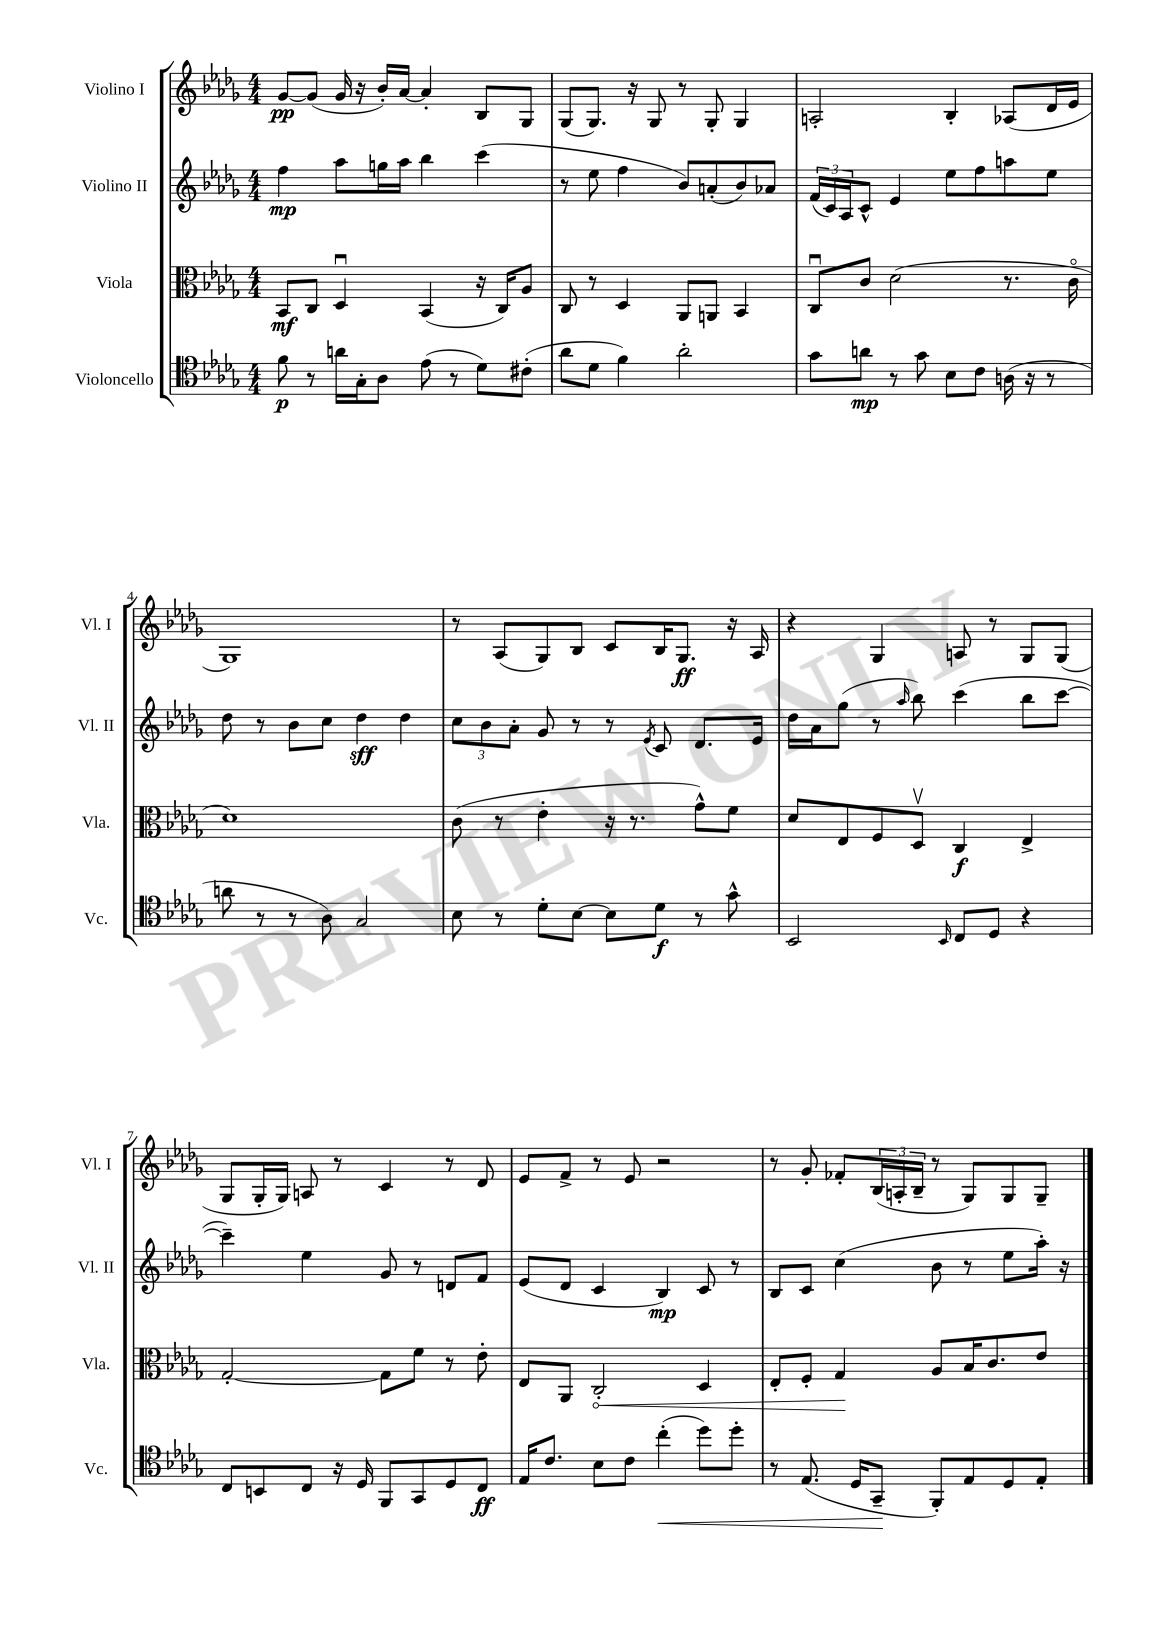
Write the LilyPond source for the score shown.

<<
\new StaffGroup <<
\new Staff = "s0" \with { instrumentName = "Violino I" shortInstrumentName = "Vl. I" } {
    \clef treble \key des \major \numericTimeSignature \time 4/4
    ges'8~\pp ges'8( ges'16 r16 bes'16-.) aes'16~ aes'4-. bes8 ges8 |
    ges8( ges8.) r16 ges8 r8 ges8-. ges4 |
    a2-. bes4-. aes8( des'16 ees'16 |
    ges1) |
    r8 aes8( ges8) bes8 c'8 bes16 ges8.\ff r16 aes16 |
    r4 ges4 a8 r8 ges8 ges8( |
    ges8 ges16-. ges16) a8 r8 c'4 r8 des'8 |
    ees'8 f'8-> r8 ees'8 r2 |
    r8 ges'8-. fes'8-. \tuplet 3/2 { bes16( a16-. bes16-- } r8 ges8) ges8 ges8-- \bar "|." |
}
\new Staff = "s1" \with { instrumentName = "Violino II" shortInstrumentName = "Vl. II" } {
    \clef treble \key des \major \numericTimeSignature \time 4/4
    f''4\mp aes''8 g''16 aes''16 bes''4 c'''4( |
    r8 ees''8 f''4 bes'8) a'8-.( bes'8) aes'8 |
    \tuplet 3/2 { f'16( c'16) aes16 } c'8-^ ees'4 ees''8 f''8 a''8 ees''8 |
    des''8 r8 bes'8 c''8 des''4\sff des''4 |
    \tuplet 3/2 { c''8 bes'8 aes'8-. } ges'8 r8 r8 \acciaccatura { ees'8 } c'8 des'8. ees'16 |
    des''16 aes'16 ges''8( r8 \grace { aes''16 } bes''8) c'''4( bes''8 c'''8~ |
    c'''4--) ees''4 ges'8 r8 d'8 f'8 |
    ees'8( des'8 c'4 bes4\mp) c'8 r8 |
    bes8 c'8 c''4( bes'8 r8 ees''8 aes''16-.) r16 \bar "|." |
}
\new Staff = "s2" \with { instrumentName = "Viola" shortInstrumentName = "Vla." } {
    \clef alto \key des \major \numericTimeSignature \time 4/4
    bes,8\mf c8 des4\downbow bes,4( r16 c16) aes8 |
    c8 r8 des4 aes,8 a,8 bes,4 |
    c8\downbow c'8 des'2( r8. c'16\flageolet |
    des'1) |
    c'8( r8 ees'4-. r16 r8. ges'8-^) f'8 |
    des'8 ees8 f8 des8\upbow c4\f ees4-> |
    ges2~-. ges8 f'8 r8 ees'8-. |
    ees8 aes,8 \once \override Hairpin.circled-tip = ##t c2-.\< des4 |
    ees8-. f8-. ges4\! aes8 bes16 c'8. ees'8 \bar "|." |
}
\new Staff = "s3" \with { instrumentName = "Violoncello" shortInstrumentName = "Vc." } {
    \clef tenor \key des \major \numericTimeSignature \time 4/4
    f'8\p r8 a'16 ges16-. aes8 ees'8( r8 des'8) cis'8-.( |
    aes'8 des'8 f'4) aes'2-. |
    ges'8 a'8\mp r8 ges'8 bes8 c'8 a16( r16 r8 |
    a'8 r8 r8 aes8) ges2 |
    bes8 r8 des'8-. bes8~ bes8 des'8\f r8 ges'8-^ |
    bes,2 \grace { bes,16 } c8 des8 r4 |
    c8 b,8 c8 r16 des16 f,8 ges,8 des8 c8\ff |
    ees16 c'8. bes8 c'8 c''4-.\<( des''8) des''8-. |
    r8 ees8.( des16 ges,8--\! f,8-.) ees8 des8 ees8-. \bar "|." |
}
>>
>>
